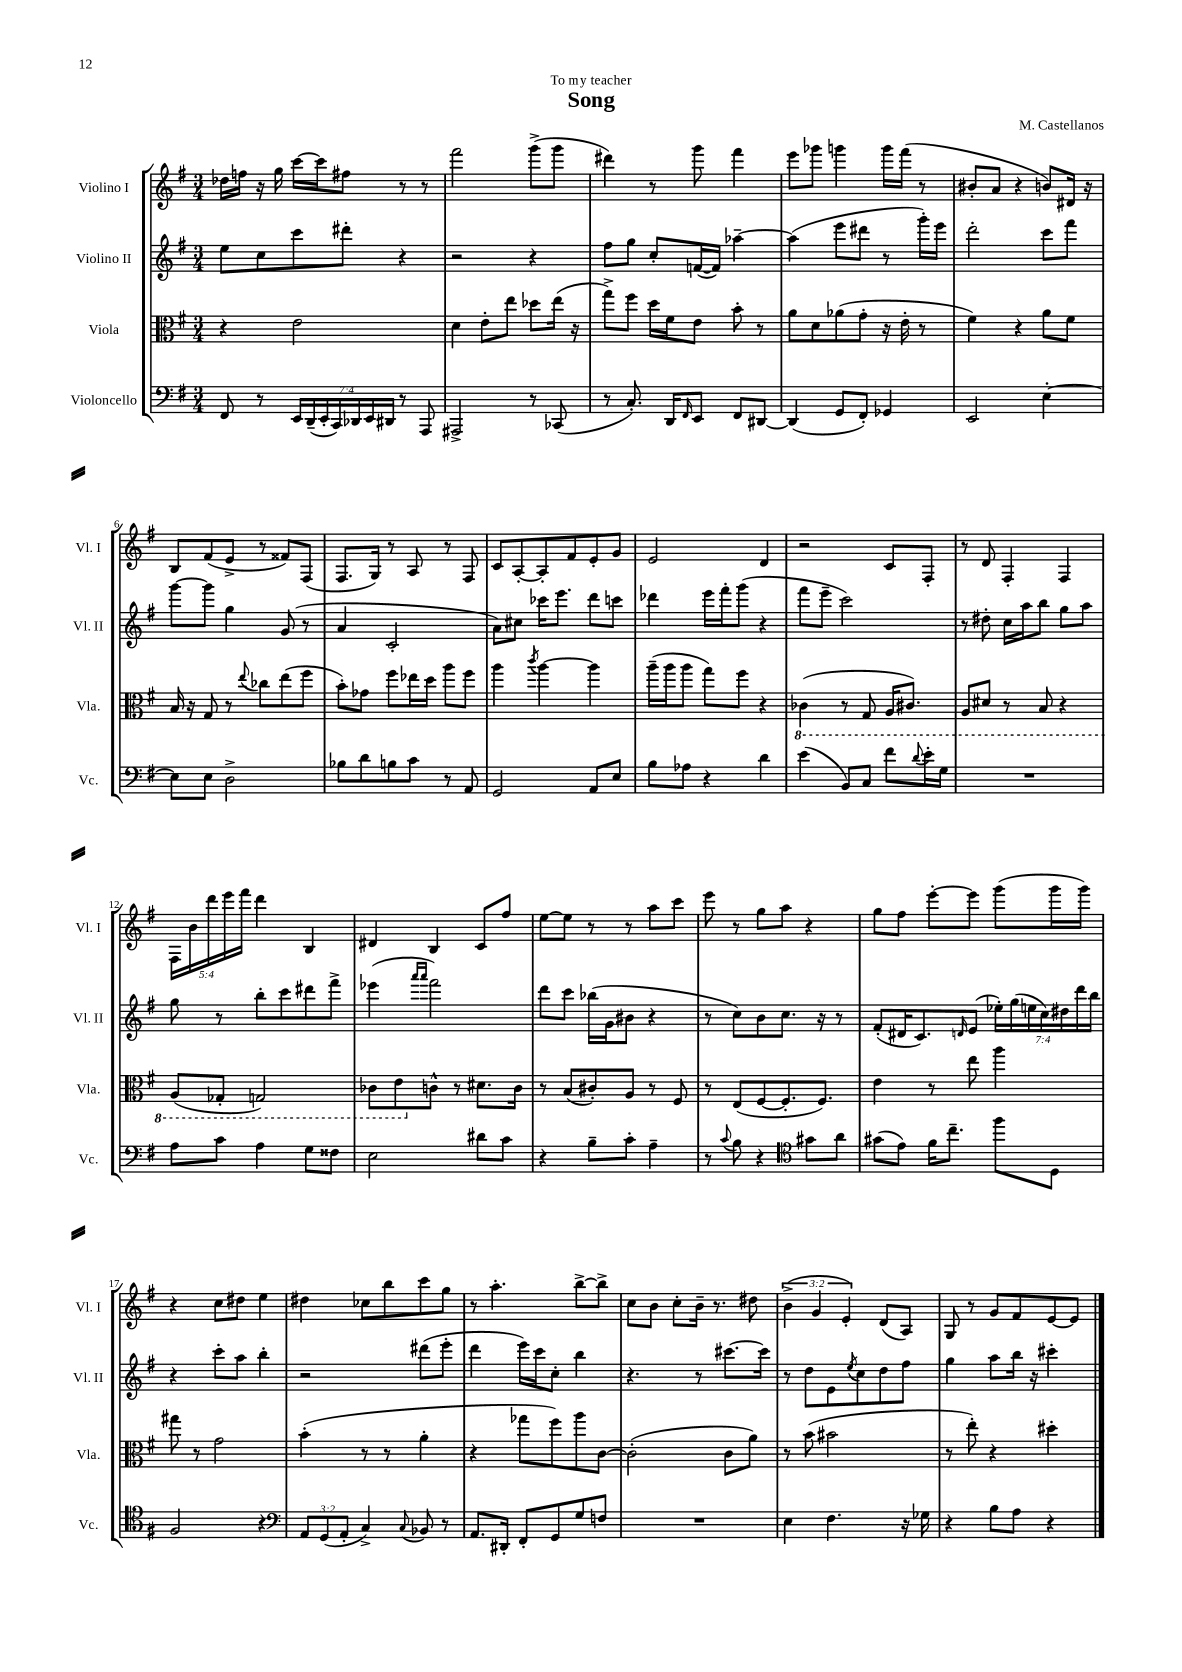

**kern	**kern	**kern	**kern
*part4	*part3	*part2	*part1
*staff4	*staff3	*staff2	*staff1
*I"Violoncello	*I"Viola	*I"Violino II	*I"Violino I
*I'Vc.	*I'Vla.	*I'Vl. II	*I'Vl. I
*clefF4	*clefC3	*clefG2	*clefG2
*k[f#]	*k[f#]	*k[f#]	*k[f#]
*M3/4	*M3/4	*M3/4	*M3/4
=1	=1	=1	=1
8FF#/	4r	8ee\L	16dd-X\LL
.	.	.	16ffn\JJ
8r	.	8cc\	16r
.	.	.	16gg\
28EE/LL	2e\	8ccc\	[16ccc\LL
(28DD~/	.	.	.
.	.	.	16ccc\J]
28EE'/	.	.	.
28CC/)	.	.	.
.	.	8ddd#X'\J	8ff#X\J
28DD-X/	.	.	.
28EE/	.	.	.
28DD#X/JJ	.	.	.
8r	.	4r	8r
8AAA/	.	.	8r
=2	=2	=2	=2
2AAA#X^/	4d\	2r	2fff#\
.	8e'\L	.	.
.	8ee\J	.	.
8r	8dd-X\L	4r	(8ggg^\L
(8CC-X/	(16ee\Jk	.	8ggg\J
.	16r	.	.
=3	=3	=3	=3
8r	8gg^\L)	8ff#\L	4ddd#X\)
8.C'/)	8ff#\J	8gg\J	.
.	16dd\LL	8cc'/L	8r
16DD/KL	16f#\J	.	.
16qqFF#/	.	.	.
8EE/J	8e\J	([16fn/L	8ggg\
.	.	16f/JJ])	.
8FF#/L	8b'\	[4aa-X~\	4fff#\
[8DD#X/J	8r	.	.
=4	=4	=4	=4
(4DD#/]	8a\L	(4aa-\]	8eee\L
.	8d\	.	8ggg-X\J
8GG/L	(8a-X\	8eee\L	4gggn\
8FF#'/J)	8g'\J	8ddd#X\J	.
4GG-X/	16r	8r	16ggg\LL
.	16e'\	.	(16fff#\JJ
.	8r	16ggg'\LL)	8r
.	.	16eee\JJ	.
=5	=5	=5	=5
2EE/	4f#\)	2ddd'\	8b#X'/L
.	.	.	8a/J
.	4r	.	4r
[4E'\	8a\L	8ccc\L	8bn/L)
.	8f#\J	8fff#\J	16d#X/Jk
.	.	.	16r
!!LO:LB:g=z
=6	=6	=6	=6
8E\L]	16B/	[8ggg\L	8B/L
.	16r	.	.
8E\J	8G/	8ggg\J]	(8f#/
2D^\	8r	4gg\	8e^/J
.	8qqee/	.	.
.	8cc-X\L	.	8r
.	(8ee\	(8g/	8f##X/L)
.	8ff#\J	8r	(8F#/J
=7	=7	=7	=7
8B-X\L	8b'\L)	4a/	8.F#/L
8d\	8g-X\J	.	.
.	.	.	16G/Jk)
8Bn\	8ff#\L	2c'/	8r
8c\J	16ee-X\L	.	8A/
.	16dd\JJ	.	.
8r	8aa\L	.	8r
8AA/	8ff#\J	.	8F#/
=8	=8	=8	=8
2GG/	4aa\	8a\L)	8c/L
.	.	8cc#X\J	[8A'/
.	8qccc/	.	.
.	[4aa\	16ccc-X\KL	8A'/]
.	.	8.eee\J	.
.	.	.	8f#/
8AA/L	4aa\]	8ddd\L	8e'/
8E/J	.	8cccn\J	8g/J
=9	=9	=9	=9
8B\L	(16aa~\LL	4ddd-X\	2e/
.	16aa\J	.	.
8A-X\J	8aa\J	.	.
4r	8gg\L)	16eee\LL	.
.	.	16fff#'\J	.
.	8ff#\J	(8ggg\J	.
4d\	4r	4r	4d/
=10	=10	=10	=10
*	*8ba	*	*
(4e\	(4C-X\	8fff#\L	2r
.	.	8eee~\J	.
8BB/L)	8r	2ccc\)	.
8C/J	8GG/	.	.
8f#\L	16AA/KL	.	8c/L
.	8.C#X/J)	.	.
8qqd/	.	.	.
16e'\L	.	.	8F#'/J
16G\JJ	.	.	.
=11	=11	=11	=11
2.r	8AA/L	8r	8r
.	8D#X/J	8dd#X'\	8d/
.	8r	16cc\LL	4F#'/
.	.	16aa\J	.
.	8BB/	8bb\J	.
.	4r	8gg\L	4F#/
.	.	8aa\J	.
!!LO:LB:g=z
=12	=12	=12	=12
8A\L	(8AA/L	8gg\	20F#\LL
.	.	.	20b\
.	.	.	20ddd\
8c\J	8GG-X'/J	8r	.
.	.	.	20eee\
.	.	.	20fff#\JJ
4A\	2GGn/)	8bb'\L	4ddd\
.	.	8ccc\	.
8G\L	.	8ddd#X\	4B/
8F##X\J	.	8fff#^\J	.
=13	=13	=13	=13
2E\	8C-X\L	(4eee-X\	4d#X/
.	8E\	.	.
.	.	16qqaaa/LL	.
.	.	16qqaaa/JJ	.
*	*X8ba	*	*
.	8cn^^\J	2fff#\)	4B/
.	8r	.	.
8d#X\L	8.d#X\L	.	8c/L
8c\J	.	.	8ff#/J
.	16c\Jk	.	.
=14	=14	=14	=14
4r	8r	8ddd\L	[8ee\L
.	(8B/L	8ccc\J	8ee\J]
8B~\L	8c#X'/)	(16bb-X\LL	8r
.	.	16g\J	.
8c'\J	8A/J	8b#X\J	8r
4A~\	8r	4r	8aa\L
.	8F#/	.	8ccc\J
=15	=15	=15	=15
8r	8r	8r	8eee\
8qqc/	.	.	.
8B\	(8E/L	8cc\L)	8r
4r	[8F#/	8b\	8gg\L
.	8.F#'/]	8.cc\J	8aa\J
*clefC4	*	*	*
8g#X\L	.	.	4r
.	8.F#/J)	16r	.
8a\J	.	8r	.
=16	=16	=16	=16
(8g#X\L	4e\	(8f#'/L	8gg\L
8e\J)	.	16d#X/K	8ff#\J
.	.	8.c/)	.
16f#\KL	8r	.	[8eee'\L
8.cc~\J	.	.	.
.	.	16qqdn/	.
.	8ee\	(8e/J	8eee\J]
8ff#\L	4aa\	28ee-X'\LL)	(8ggg\L
.	.	(28gg\	.
.	.	28een\	.
.	.	28cc\)	.
8D\J	.	.	16ggg\L
.	.	28dd#X\	.
.	.	28ddd\	.
.	.	.	16ggg\JJ)
.	.	28bb\JJ	.
!!LO:LB:g=z
=17	=17	=17	=17
2F#/	8gg#X\	4r	4r
.	8r	.	.
.	2g\	8ccc'\L	8cc\L
.	.	8aa\J	8dd#X\J
4r	.	4bb'\	4ee\
=18	=18	=18	=18
*clefF4	*	*	*
12AA/L	(4b'\	2r	4dd#X\
(12GG/	.	.	.
12AA'/J	.	.	.
4C^/)	8r	.	8cc-X\L
.	8r	.	8bb\
8qqC/	.	.	.
8BB-X/	4a'\	(8ddd#X\L	8ccc\
8r	.	8eee'\J	8gg\J
=19	=19	=19	=19
8.AA/L	4r	4ddd\	8r
.	.	.	4.aa'\
16DD#X'/Jk	.	.	.
8FF#'/L	8gg-X\L	16eee\LL)	.
.	.	16ccc\J	.
8GG/	8ff#\)	8cc'\J	.
8G/	8aa\	4bb\	[8bb^\L
8Fn/J	[8c\J	.	8bb^\J]
=20	=20	=20	=20
2.r	(2c'\]	4.r	8cc\L
.	.	.	8b\J
.	.	.	8cc'\L
.	.	8r	16b~\Jk
.	.	.	8.r
.	8c\L	[8.ccc#X\L	.
.	8a\J)	.	8dd#X\
.	.	16ccc#\Jk]	.
=21	=21	=21	=21
4E\	8r	8r	(6b^\
.	(8b\	8dd\L	.
.	.	.	6g/
4.F#\	2b#X\	8e\	.
.	.	.	6e'/)
.	.	8qee/	.
.	.	8cc\	.
.	.	8dd\	(8d/L
16r	.	8ff#\J	8A/J)
16G-X\	.	.	.
=22	=22	=22	=22
4r	8r	4gg\	8G/
.	8ee'\)	.	8r
8B\L	4r	8aa\L	8g/L
8A\J	.	16bb\Jk	8f#/
.	.	16r	.
4r	4dd#X'\	4ccc#X'\	[8e/
.	.	.	8e/J]
==	==	==	==
*-	*-	*-	*-
